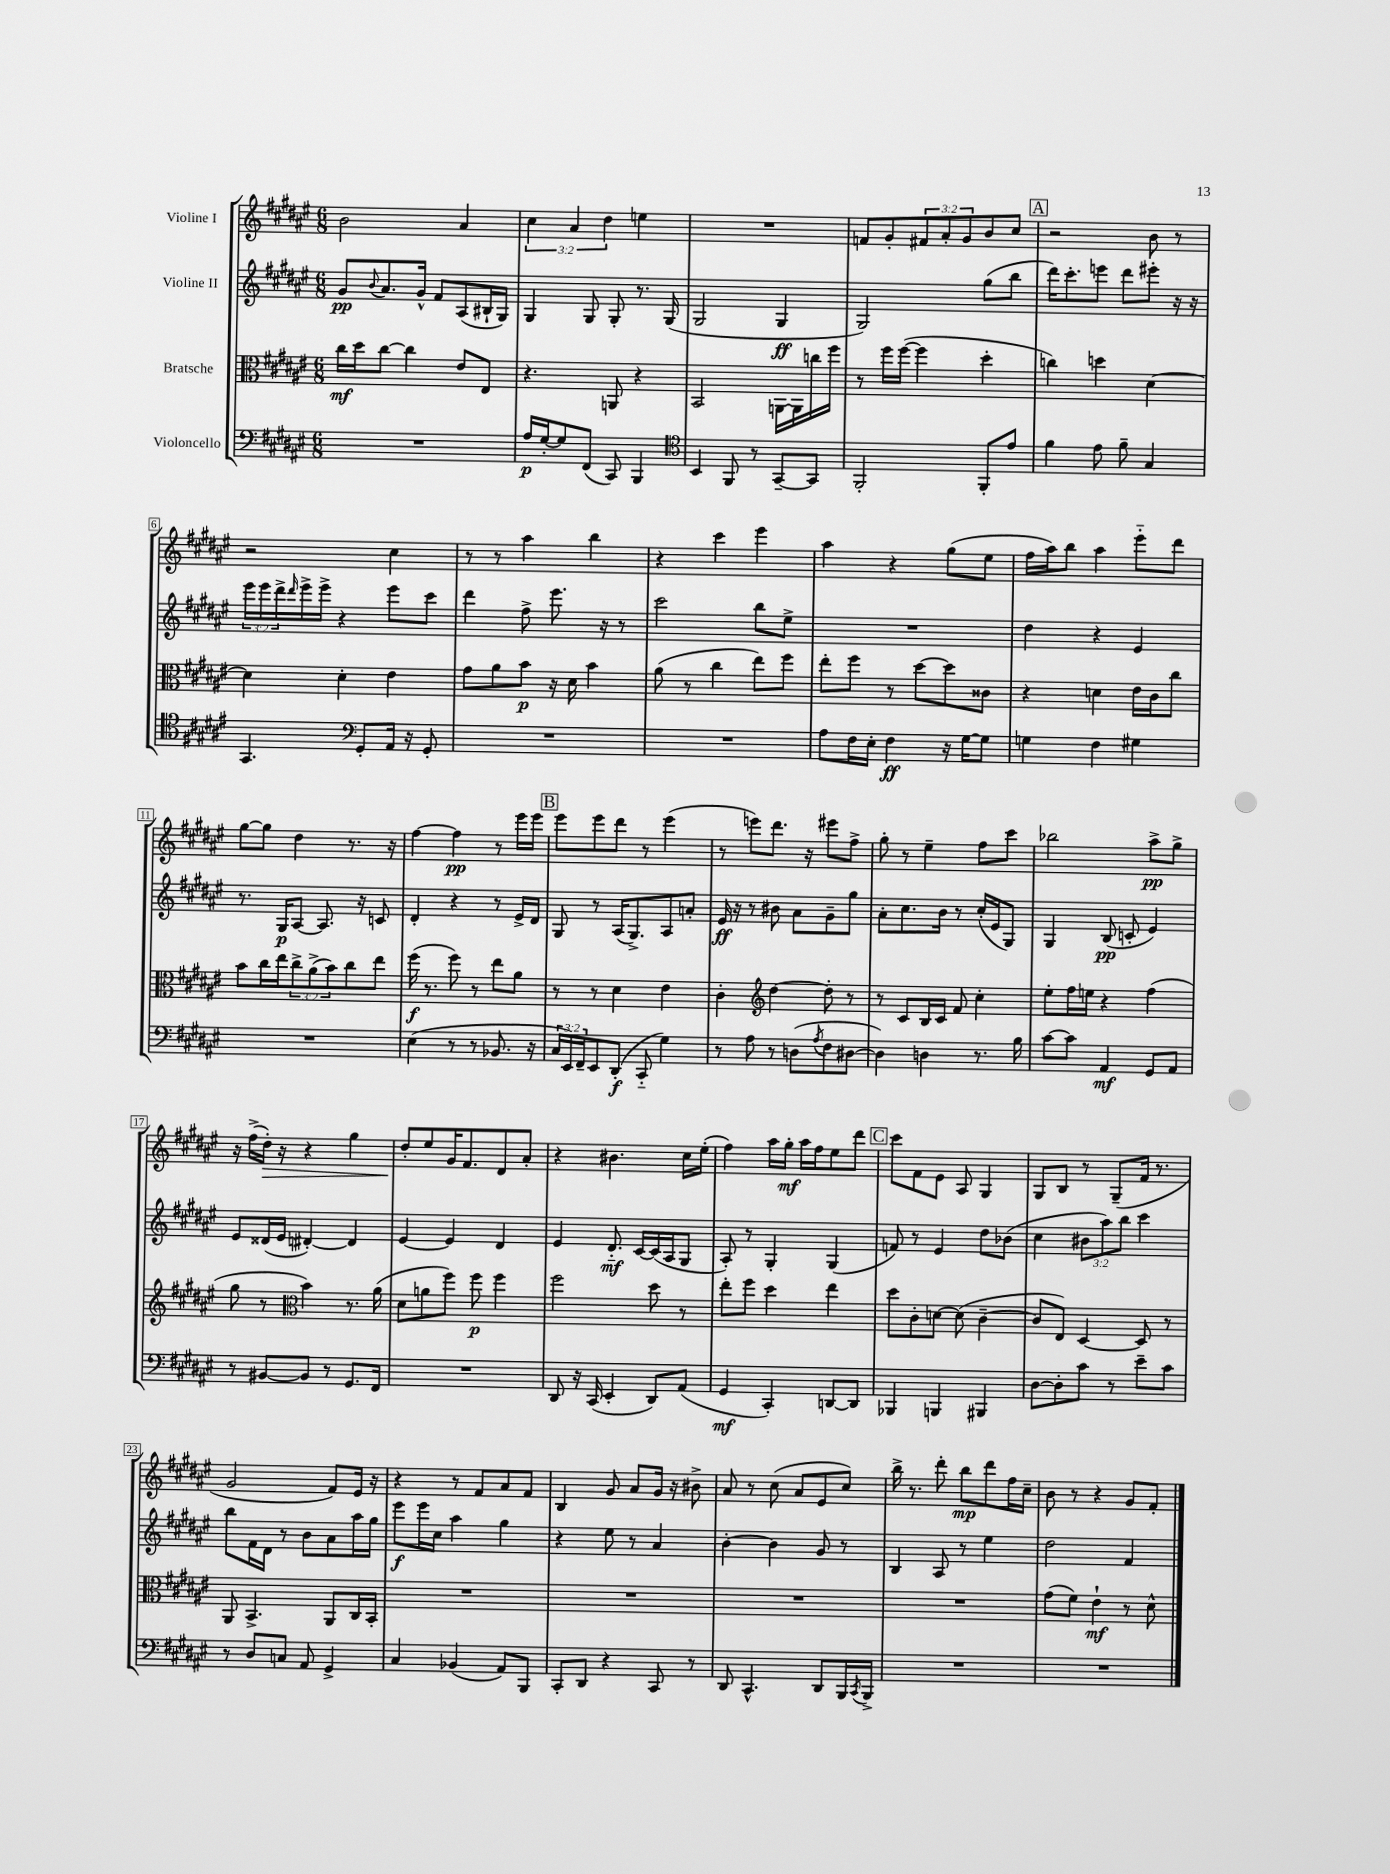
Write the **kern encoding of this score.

**kern	**kern	**kern	**kern
*staff4	*staff3	*staff2	*staff1
*clefF4	*clefC3	*clefG2	*clefG2
*k[f#c#g#d#a#e#]	*k[f#c#g#d#a#e#]	*k[f#c#g#d#a#e#]	*k[f#c#g#d#a#e#]
*M6/8	*M6/8	*M6/8	*M6/8
2.r	16cc#\LL	8g#/L	2b\
.	16dd#\J	.	.
.	.	8qqb/	.
.	[8cc#\J	8.a#/	.
.	4cc#\]	.	.
.	.	16g#^^/Jk	.
.	.	8f#/L	.
.	8e#/L	(8A#/	4a#/
.	8E#/J	16B#`/L	.
.	.	16G#/JJ)	.
=	=	=	=
16A#/LL	4.r	4G#/	6cc#\
[16G#'/J	.	.	.
8G#/]	.	.	.
.	.	.	6a#/
(8FF#/J	.	8G#/	.
.	.	.	6dd#\
8CC#/)	8AA/	8G#'/	.
4BBB/	4r	8.r	4ee\
.	.	(16G#/	.
=	=	=	=
*clefC4	*	*	*
4BB/	2BB/	2G#/	2.r
8FF#/	.	.	.
8r	.	.	.
[8GG#~/L	[16AA\LL	4G#/	.
.	16AA\]	.	.
8GG#/]J	16cc\	.	.
.	16ff#\JJ	.	.
=	=	=	=
2FF#'/	8r	2G#/)	8f/L
.	16ff#\LL	.	8g#'/
.	([16ff#\JJ	.	.
.	4ff#\]	.	12f#/
.	.	.	12a#'/
.	.	.	12g#/
8FF#'/L	4dd#'\	(8gg#\L	8b/
8e#/J	.	8bb\J	8cc#/J
=	=	=	=
4f#\	4cc\)	16ddd#\LK)	2r
.	.	8.ccc#'\	.
8e#\	4dd\	8eee\J	.
8f#~\	.	8ddd#\L	.
4G#/	[4d#\	8eee#'\J	8b\
.	.	16r	8r
.	.	16r	.
=	=	=	=
4.GG#/	4d#\]	24eee#\LL	2r
.	.	24eee#\	.
.	.	24ddd#^\	.
.	.	16qqddd#/	.
.	.	16eee#^\	.
.	.	16eee#^\JJ	.
.	4d#'\	4r	.
*clefF4	*	*	*
8GG#'/L	.	.	.
16AA#/Jk	4e#\	8eee#\L	4cc#\
16r	.	.	.
8GG#'/	.	8ccc#\J	.
=	=	=	=
2.r	8g#\L	4ddd#\	8r
.	8a#\	.	8r
.	8b\J	8ff#^\	4aa#\
.	16r	8.eee#\	.
.	16d#\	.	.
.	4b\	.	4bb\
.	.	16r	.
.	.	8r	.
=	=	=	=
2.r	(8a#\	2ccc#\	4r
.	8r	.	.
.	4cc#\	.	4ccc#\
.	8ee#\L)	8bb\L	4eee#\
.	8ff#\J	8ee#^\J	.
=	=	=	=
8A#\L	8ee#'\L	2.r	4aa#\
16F#\L	8ff#\J	.	.
16E#'\JJ	.	.	.
4F#\	8r	.	4r
.	[8dd#\L	.	.
16r	8dd#\]	.	(8gg#\L
[16G#\LK	.	.	.
8G#\]J	8c##\J	.	8ee#\J
=	=	=	=
4G\	4r	4dd#\	16ff#\LL
.	.	.	16aa#\J)
.	.	.	8bb\J
4F#\	4d\	4r	4aa#\
4G#\	16e#\LL	4e#/	8eee#'~\L
.	16c#\J	.	.
.	8cc#\J	.	8ddd#\J
=	=	=	=
2.r	8b\L	8.r	[8gg#\L
.	16cc#\L	.	8gg#\]J
.	16ee#\J	16G#/LK	.
.	12cc#^\	[8A#/J	4dd#\
.	(12a#^\	.	.
.	.	8.A#/]	.
.	12b\)	.	.
.	8cc#\	.	8.r
.	.	16r	.
.	8ee#\J	8c/	.
.	.	.	16r
=	=	=	=
(4E#\	(16ff#\	4d#'/	[4ff#\
.	8.r	.	.
8r	8ff#\)	4r	4ff#\]
8r	8r	.	.
8.BB-/	8ee#\L	8r	8r
.	8a#\J	16e#^/LL	16eee#\LL
16r	.	16d#/JJ	16eee#\JJ
=	=	=	=
24C#/LL	8r	8G#/	8eee#\L
24EE#/)	.	.	.
24FF#~/J	.	.	.
8EE#/	8r	8r	8eee#\
(8DD#'/J	4d#\	(16A#/LK	8ddd#\J
.	.	8.G#^/)	.
8CC#'~/	.	.	8r
4G#\)	4e#\	8A#/	(4eee#\
.	.	8a'/J	.
=	=	=	=
8r	4c#'\	16e#/	8r
.	.	16r	.
8A#\	.	8r	8eee\L)
*	*clefG2	*	*
8r	[4dd#\	8b#\	8.ddd#\J
(8D\L	.	8a#\L	.
.	.	.	16r
8qA#/	.	.	.
8F#\	8dd#'\]	8g#~\	8eee#\L
[8D#\J	8r	8gg#\J	8ff#^\J
=	=	=	=
4D#\])	8r	8a#'\L	8gg#'\
.	8c#/L	8.cc#\	8r
4D\	16B/L	.	4ee#~\
.	16c#/JJ	16b\Jk	.
.	8f#/	8r	.
8.r	4cc#'\	(16cc#'/LL	8ff#\L
.	.	16e#/J	.
.	.	8G#/J)	8ccc#\J
16B\	.	.	.
=	=	=	=
[8c#\L	8ee#'\L	4G#/	2bb-\
8c#\]J	16ff#\L	.	.
.	16ee\JJ	.	.
4AA#/	4r	(8B/	.
.	.	8c'/	.
8GG#/L	(4ff#\	4e#/)	8aa#^\L
8AA#/J	.	.	8gg#^\J
=	=	=	=
8r	8gg#\	8e#/L	16r
.	.	.	(16ff#^\LL
[8BB#/L	8r	(16d##/L	16dd#'\JJ)
.	.	16e#/JJ	16r
*	*clefC3	*	*
8BB#/]J	4b\)	[4d#'/)	4r
8r	.	.	.
8.GG#/L	8.r	4d#/]	4gg#\
16FF#/Jk	(16a#\	.	.
=	=	=	=
2.r	8d#\L	[4e#/	8dd#'/L
.	8a\	.	8ee#/
.	8ff#\J)	4e#/]	16g#/K
.	.	.	8.f#/
.	8ff#\	.	.
.	4ff#\	4d#/	8d#/
.	.	.	8a#'/J
=	=	=	=
8DD#/	2ff#\	4e#/	4r
16r	.	.	.
(16CC#/	.	.	.
4EE#'/	.	8.d#'~/	4.b#\
.	.	[16c#/LL	.
8DD#/L)	8dd#\	(16c#/]	.
.	.	16A#/J	.
(8AA#/J	8r	8G#/J	16cc#\LL
.	.	.	(16ee#'\JJ
=	=	=	=
4GG#/	8ee#'\L	8A#'/)	4ff#\)
.	8ff#\J	8r	.
4CC#'/)	4dd#\	4G#'/	16aa#\LL
.	.	.	16gg#'\JJ
.	.	.	16aa#\LL
.	.	.	16ff#\J
[8DD/L	4ee#\	(4G#/	8ee#\
8DD/]J	.	.	8ddd#\J
=	=	=	=
4BBB-/	8dd#\L	8f/)	8ccc#\L
.	8c#'\	8r	8f#\
4BBB/	[8d\J	4e#/	8e#\J
.	(8d\]	.	8A#/
4BBB#/	[4c#~\	8dd#\L	4G#/
.	.	(8b-\J	.
=	=	=	=
[8D#\L	8c#/]L	4cc#\	8G#/L
8D#'\]	8E#/J)	.	8B/J
8c#\J	[4D#/	12b#\L	8r
.	.	12aa#\)	.
8r	.	.	(8G#~/L
.	.	12bb\J	.
8e#~\L	8D#/]	4ccc#\	16f#/Jk
.	.	.	8.r
8c#\J	8r	.	.
=	=	=	=
8r	8AA#/	8bb\L	2g#/
8D#/L	4.BB^/	16f#\L	.
.	.	16d#\JJ	.
8C/J	.	8r	.
8AA#/	.	8b\L	.
4GG#^/	8AA#/L	8a#\	8f#/L)
.	16C#/L	16aa#\L	16e#/Jk
.	16BB'/JJ	16gg#\JJ	16r
=	=	=	=
4C#/	2.r	8eee#\L	4r
.	.	16eee#\L	.
.	.	16cc#\JJ	.
(4BB-/	.	4aa#\	8r
.	.	.	8f#/L
8AA#/L)	.	4gg#\	8a#/
8BBB/J	.	.	8f#/J
=	=	=	=
8CC#'/L	2.r	4r	4B/
8DD#/J	.	.	.
4r	.	8ee#\	8g#/
.	.	8r	8a#/L
8CC#/	.	4a#/	16g#/Jk
.	.	.	16r
8r	.	.	8b#^\
=	=	=	=
8DD#/	2.r	[4b'\	8a#/
4.CC#^^/	.	.	8r
.	.	4b\]	(8cc#\
.	.	.	8a#/L
8DD#/L	.	8g#/	8e#/
16BBB/L	.	8r	8cc#/J)
8qCC#/	.	.	.
16BBB^/JJ	.	.	.
=	=	=	=
2.r	2.r	4B/	16bb^\
.	.	.	8.r
.	.	8A#/	8ddd#'\
.	.	8r	8bb\L
.	.	4ee#\	8ddd#\
.	.	.	16ff#\L
.	.	.	16cc#~\JJ
=	=	=	=
2.r	(8g#\L	2dd#\	8b\
.	8f#\J)	.	8r
.	4e#`\	.	4r
.	8r	4f#/	8g#/L
.	8d#^^\	.	8f#'/J
==	==	==	==
*-	*-	*-	*-
